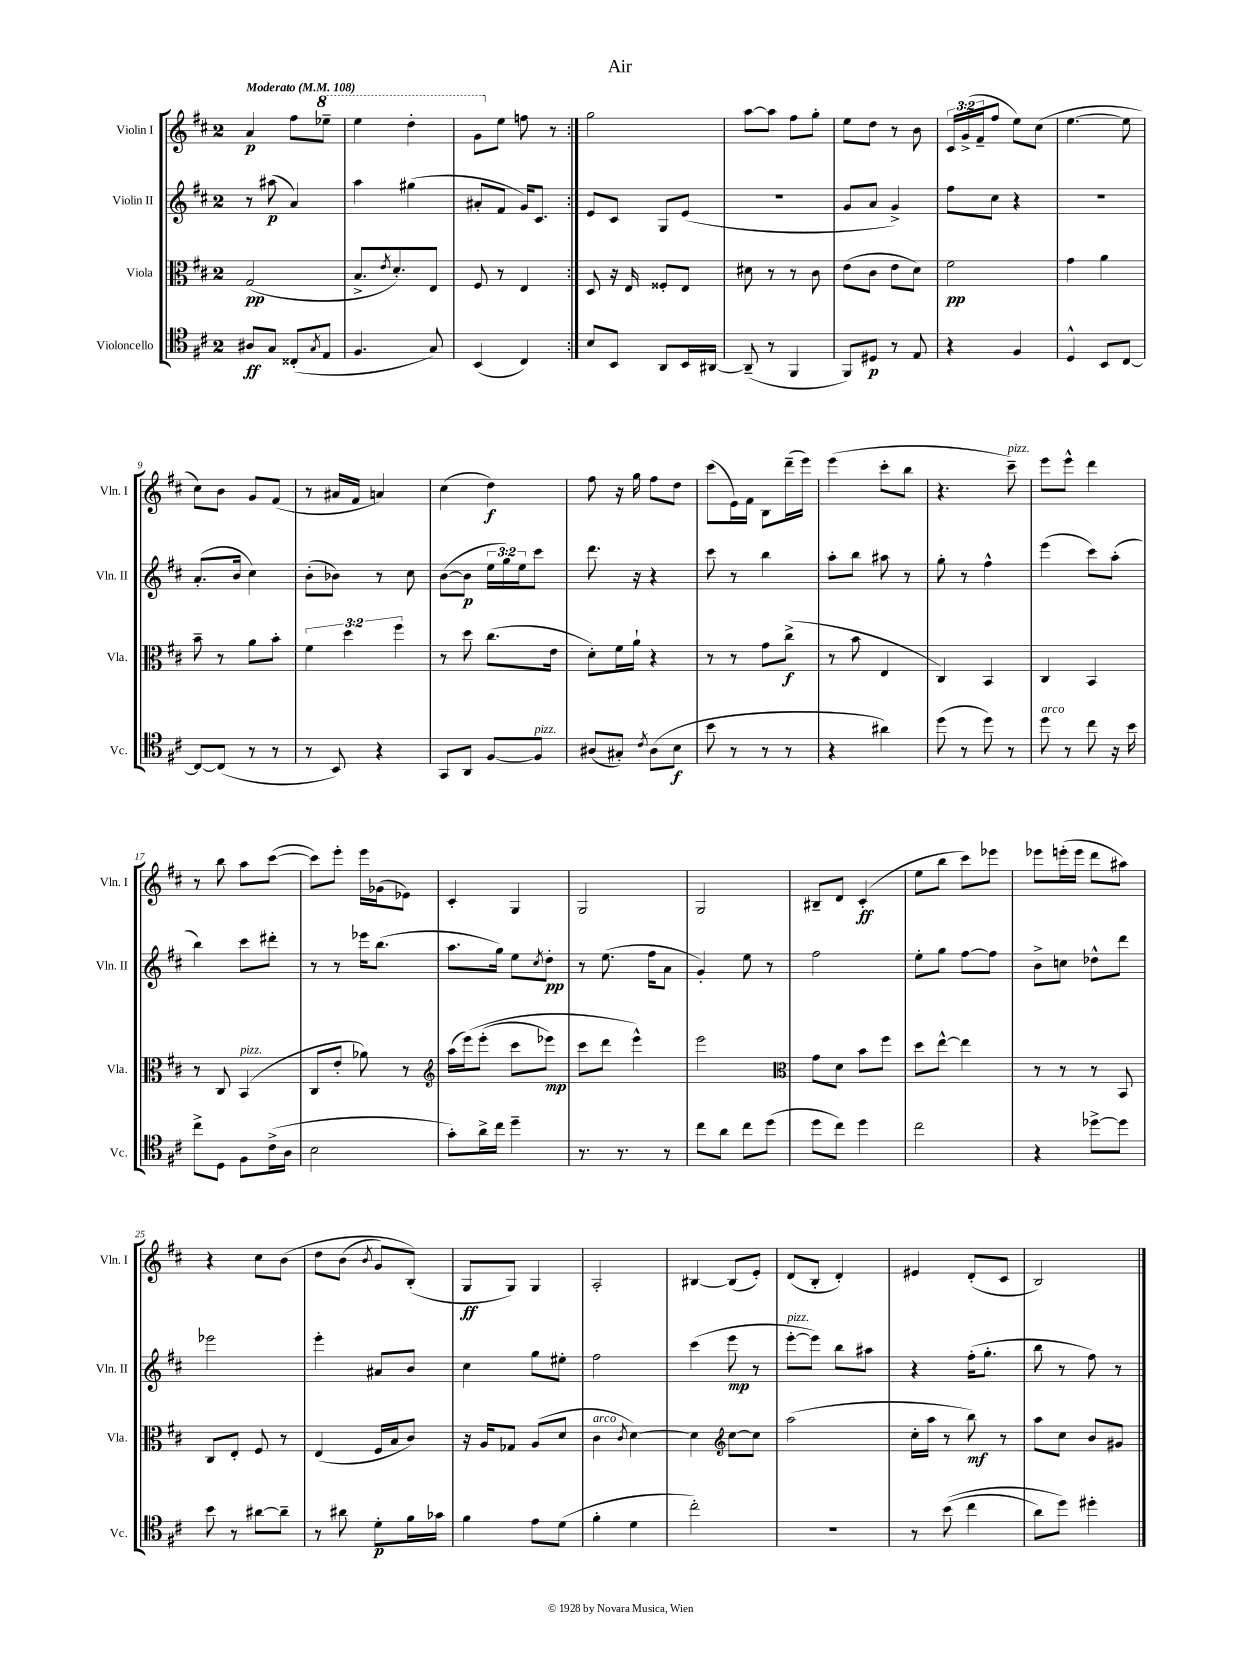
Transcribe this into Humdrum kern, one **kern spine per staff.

**kern	**kern	**kern	**kern
*staff4	*staff3	*staff2	*staff1
*clefC4	*clefC3	*clefG2	*clefG2
*k[f#c#]	*k[f#c#]	*k[f#c#]	*k[f#c#]
*M2/4	*M2/4	*M2/4	*M2/4
*MM108	*MM108	*MM108	*MM108
8A#/L	(2G/	8r	4a/
8G/J	.	(8aa#\	.
(8C##'/L	.	4a/)	8ff#\L
8qG/	.	.	.
8E/J	.	.	8eee-~\J
=	=	=	=
4.F#/	8.B^/L	4aa\	4eee\
.	8qe/	.	.
.	8.d'/)	.	.
.	.	(4gg#\	4ddd'\
8G/)	8E/J	.	.
=	=	=	=
(4BB/	8F#/	8a#'/L	8gg\L
.	8r	8f#/J	8ee\J
4C#/)	4E/	16g/LK)	8ff\
.	.	8.c#/J	.
.	.	.	8r
=:|!	=:|!	=:|!	=:|!
8B/L	8D/	8e/L	2gg\
8BB/J	16r	8c#/J	.
.	16E/	.	.
8AA/L	8F##'/L	8G/L	.
16BB/L	8E/J	(8e/J	.
[16AA#/JJ	.	.	.
=	=	=	=
(8AA#~/]	8d#\	2r	[8aa\L
8r	8r	.	8aa\]J
4FF#/	8r	.	8ff#\L
.	8c#\	.	8gg'\J
=	=	=	=
8FF#/L)	(8e\L	8g/L	8ee\L
8D#/J	8c#\J	8a/J	8dd\J
8r	8e\L	4g^/)	8r
8E/	8d\J)	.	8b\
=	=	=	=
4r	2f#\	8ff#\L	24c#/LL
.	.	.	(24g^/
.	.	.	24f#~/J
.	.	8cc#\J	8ff#/J
4F#/	.	4r	8ee\L)
.	.	.	(8cc#\J
=	=	=	=
4D^^/	4g\	2r	[4.ee\
8BB/L	4a\	.	.
[8C#/J	.	.	8ee\]
=	=	=	=
8C#/_L	8b~\	(8.a'/L	8cc#\L)
(8C#/]J	8r	.	8b\J
.	.	16b/Jk	.
8r	8a\L	4cc#\)	8g/L
8r	8b'\J	.	(8f#/J
=	=	=	=
8r	6f#\	(8b'\L	8r
8BB/)	.	8b-\J)	16a#/LL
.	6dd\	.	.
.	.	.	16f#/JJ
4r	.	8r	4a/)
.	6ff#\	.	.
.	.	8cc#\	.
=	=	=	=
8GG/L	8r	([8b\L	(4cc#\
8AA/J	8dd\	8b\]J	.
[8F#/L	(8.cc#\L	24ee\LL	4dd\)
.	.	24gg\)	.
.	.	24ee\J	.
8F#/]J	.	8ccc#\J	.
.	16e\Jk	.	.
=	=	=	=
(8A#/L	8d'\L)	8.ddd\	8ff#\
8G#'/J)	16f#\L	.	16r
.	16a`\JJ	16r	16gg\
8qc#/	.	.	.
(8A#\L	4r	4r	8ff#\L
8B\J	.	.	8dd\J
=	=	=	=
8b\	8r	8ccc#\	(8ccc#\L
8r	8r	8r	16e\L)
.	.	.	16f#\JJ
8r	8g\L	4bb\	8B\L
8r	(8cc#^\J	.	(16ddd~\L
.	.	.	16eee\JJ)
=	=	=	=
4r	8r	8aa'\L	(4eee\
.	8b\	8bb\J	.
4a#\)	4E/	8aa#\	8ccc#'\L
.	.	8r	8bb\J
=	=	=	=
(8dd\	4C#/)	8gg'\	4.r
8r	.	8r	.
8dd\)	4BB/	4ff#^^\	.
8r	.	.	8ccc#~\)
=	=	=	=
8dd\	4C#/	(4eee\	8eee\L
8r	.	.	8eee^^\J
8cc#\	4BB/	8ccc#\L)	4ddd\
16r	.	(8aa'\J	.
16b\	.	.	.
=	=	=	=
8cc#^\L	8r	4bb\)	8r
8D\J	8C#/	.	8bb\
8F#\L	(4BB/	8ccc#\L	8aa\L
(16c#^\L	.	8ddd#'\J	([8ccc#\J
16A\JJ	.	.	.
=	=	=	=
2B\	8C#/L	8r	8ccc#\]L)
.	8e'/J	8r	8eee'\J
.	8a-\)	16eee-\LK	16eee\LL
.	.	(8.bb\J	(16g-\J
.	8r	.	8e-\J)
=	=	=	=
*	*clefG2	*	*
8g'\L)	(16aa\LL	8.aa\L	4c#'/
.	&(16eee\J)	.	.
16a^\L	(8eee'\J	.	.
16cc#\JJ	.	16gg\Jk)	.
4dd~\	8ccc#\L	8ee\L	4G/
.	.	8qcc#/	.
.	8eee-\J)	8dd'\J	.
=	=	=	=
8.r	8ccc#\L	8r	2G/
.	8ddd\J	(8.ee\	.
8.r	.	.	.
.	4eee^^\&)	.	.
.	.	16ff#\LK	.
8r	.	8a\J	.
=	=	=	=
8cc#\L	2eee\	4g'/)	2G/
8a\J	.	.	.
8cc#\L	.	8ee\	.
(8dd\J	.	8r	.
=	=	=	=
*	*clefC3	*	*
8dd\L	8g\L	2ff#\	8B#~/L
8cc#\J)	8d\J	.	8d/J
4dd\	8b\L	.	(4c#'/
.	8ff#\J	.	.
=	=	=	=
2cc#\	8dd\L	8ee'\L	8ee\L
.	[8ee^^\J	8gg\J	8bb\J
.	4ee\]	[8ff#\L	8ccc#\L)
.	.	8ff#\]J	8eee-\J
=	=	=	=
4r	8r	8b^\L	8eee-\L
.	8r	8cc\J	(16eee'\L
.	.	.	16eee\JJ
[8dd-^\L	8r	8dd-^^\L	8ddd\L
8dd-\]J	8BB/	8ddd\J	8aa#\J)
=	=	=	=
8b\	8C#/L	2eee-\	4r
8r	8E'/J	.	.
[8a#\L	8F#/	.	8cc#\L
8a#~\]J	8r	.	&(8b\J
=	=	=	=
8r	(4E/	4eee'\	8dd\L
8a#\	.	.	(8b\J
.	.	.	8qb/
8d'\L	16F#/LL	8a#/L	8g/L)
.	16B/J	.	.
16f#\L	8c#/J)	8b/J	(8B'/J&)
16g-\JJ	.	.	.
=	=	=	=
4f#\	16r	4cc#\	8G/L
.	16A/LK	.	.
.	8G-/J	.	8G/J)
8e\L	(8A/L	8gg\L	4G/
(8d\J	8d/J	8ee#'\J	.
=	=	=	=
4f#'\	4c#\	2ff#\	2A'/
.	8qc#/	.	.
4d\	[4d\)	.	.
=	=	=	=
2cc#'\)	4d\]	(4ccc#\	[4B#/
*	*clefG2	*	*
.	[8cc#\L	8eee\	(8B#/]L
.	8cc#\]J	8r	8e'/J)
=	=	=	=
2r	(2aa\	[8eee'\L	(8d/L
.	.	8eee\]J)	8B'/J
.	.	8bb\L	4d'/)
.	.	8aa#\J	.
=	=	=	=
8r	16cc#'\LL	4r	4e#/
.	16aa\JJ	.	.
&((8b\	8r	.	.
4cc#\	8bb\)	(16ff#'\LK	(8d'/L
.	.	8.gg'\J	.
.	8r	.	8c#/J
=	=	=	=
8a\L)	8aa\L	8bb\	2B/)
8dd\J&)	8cc#\J	8r	.
4dd#'\	8b/L	8ff#\)	.
.	8g#/J	8r	.
==	==	==	==
*-	*-	*-	*-
